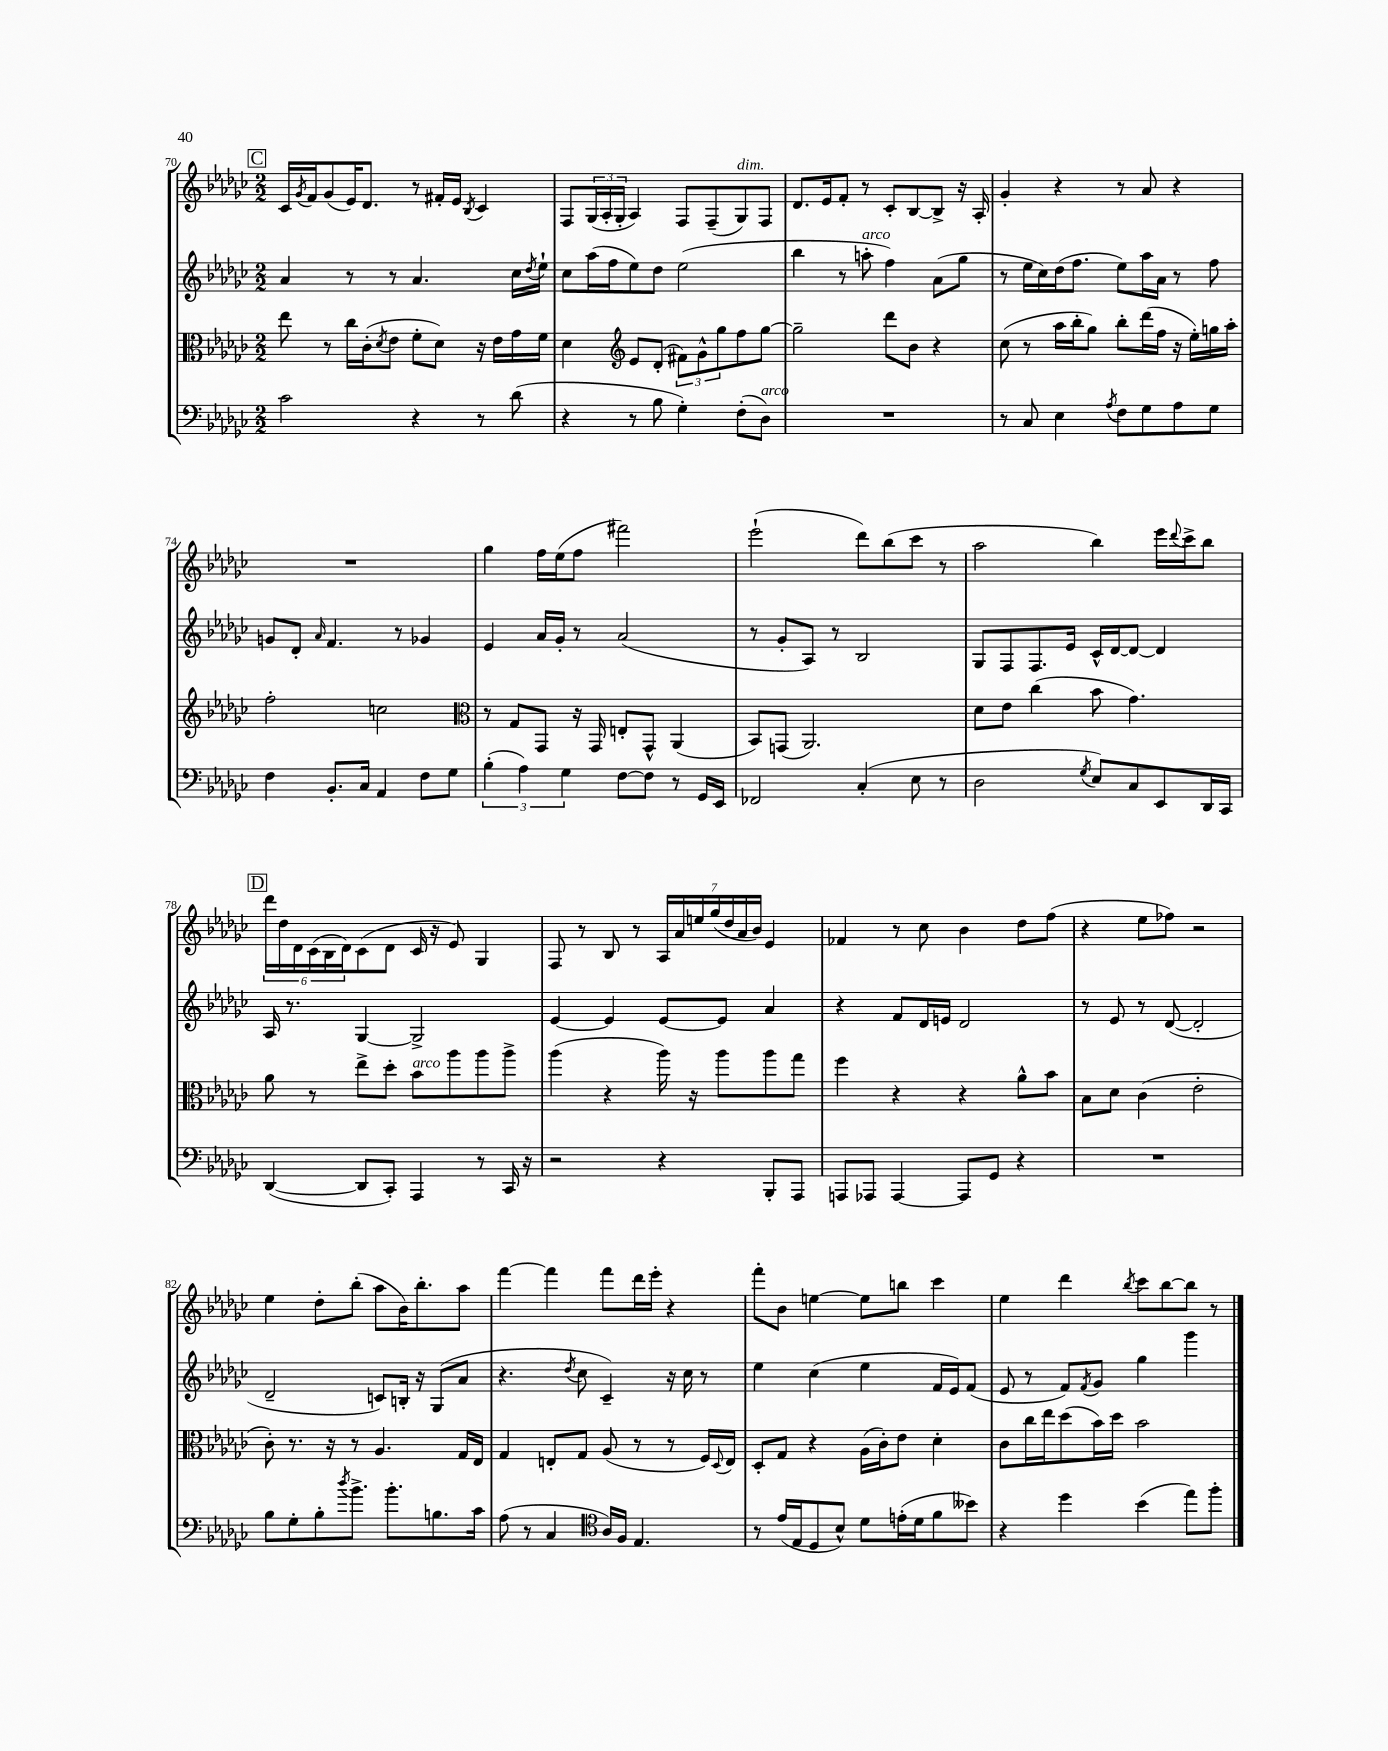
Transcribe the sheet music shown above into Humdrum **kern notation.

**kern	**kern	**kern	**kern
*staff4	*staff3	*staff2	*staff1
*clefF4	*clefC3	*clefG2	*clefG2
*k[b-e-a-d-g-c-]	*k[b-e-a-d-g-c-]	*k[b-e-a-d-g-c-]	*k[b-e-a-d-g-c-]
*M2/2	*M2/2	*M2/2	*M2/2
2c-	8ee-	4a-	16c-
.	.	.	8qg-
.	.	.	16f
.	8r	.	(8g-
.	16cc-	8r	16e-)
.	(16c-'	.	8.d-
.	8qd-	.	.
.	8e-	8r	.
4r	8f'	4.a-	8r
.	8d-)	.	16f#'
.	.	.	16e-
.	.	.	8qB-
8r	16r	.	4c-
.	16e-	.	.
(8d-	16g-	16cc-	.
.	.	8qdd-	.
.	16f	16ee-`	.
=	=	=	=
4r	4d-	8cc-	8F
.	.	(16aa-	(24G-
.	.	.	24A-'
.	.	16ff	.
.	.	.	24G-'
*	*clefG2	*	*
8r	8e-	8ee-)	4A-)
8B-	(8d-'	8dd-	.
4G-')	12f#)	(2ee-	8F
.	12g-^^	.	.
.	.	.	(8F~
.	12gg-	.	.
(8F'	8ff	.	8G-)
8D-)	[8gg-	.	8F
=	=	=	=
1r	2gg-~]	4bb-	8.d-
.	.	.	16e-
.	.	8r	8f'
.	.	8aa'	8r
.	8ddd-	4ff)	8c-'
.	8b-	.	[8B-
.	4r	(8a-	8B-^]
.	.	8gg-	16r
.	.	.	16A-'
=	=	=	=
8r	(8cc-	8r	4g-'
8C-	8r	16ee-	.
.	.	16cc-)	.
4E-	16aa-	(16dd-	4r
.	16bb-'	8.ff	.
.	8gg-)	.	.
8qA-	.	.	.
8F	8bb-'	8ee-)	8r
8G-	(16ddd-	16aa-	8a-
.	16ff	16a-	.
8A-	16r	8r	4r
.	16ee-')	.	.
8G-	16gg	8ff	.
.	16aa-'	.	.
=	=	=	=
4F	2ff'	8g	1r
.	.	8d-'	.
.	.	16qqa-	.
8.BB-'	.	4.f	.
16C-	.	.	.
4AA-	2cc	.	.
.	.	8r	.
8F	.	4g-	.
8G-	.	.	.
=	=	=	=
*	*clefC3	*	*
(6B-'	8r	4e-	4gg-
.	8G-	.	.
6A-)	.	.	.
.	8GG-	16a-	16ff
.	.	16g-'	(16ee-
6G-	.	.	.
.	16r	8r	8ff
.	16GG-	.	.
[8F	8E'	(2a-	2fff#)
8F]	8GG-^^	.	.
8r	(4AA-	.	.
16GG-	.	.	.
16EE-	.	.	.
=	=	=	=
2FF-	8BB-)	8r	(2eee-`
.	(8GG	8g-'	.
.	2.AA-)	8A-)	.
.	.	8r	.
(4C-'	.	2B-	8ddd-)
.	.	.	(8bb-
8E-	.	.	8ccc-
8r	.	.	8r
=	=	=	=
2D-	8d-	8G-	2aa-
.	8e-	8F	.
.	(4cc-	8.F	.
.	.	16e-	.
8qG-	.	.	.
8E-)	8b-	16c-^^	4bb-)
.	.	[16d-	.
8C-	4.g-)	8d-_	.
8EE-	.	4d-]	16eee-
.	.	.	8qqddd-
.	.	.	16ccc-^
16DD-	.	.	8bb-
16CC-	.	.	.
=	=	=	=
([4DD-	8a-	16A-	24ddd-
.	.	.	24dd-
.	.	8.r	.
.	.	.	24d-
.	8r	.	(24c-
.	.	.	24B-
.	.	.	24d-)
8DD-]	8ee-^	[4G-	(8c-
8CC-')	8dd-'	.	8d-
4AAA-	8b-	2G-^]	16c-
.	.	.	16r
.	8aa-	.	8e-)
8r	8aa-	.	4G-
16CC-	8aa-^	.	.
16r	.	.	.
=	=	=	=
2r	(4aa-	[4e-	8F
.	.	.	8r
.	4r	4e-]	8B-
.	.	.	8r
4r	16aa-)	[8e-	28A-
.	.	.	28a-
.	16r	.	.
.	.	.	28ee
.	.	.	(28gg-
.	8aa-	8e-]	.
.	.	.	28dd-
.	.	.	28a-
.	.	.	28b-)
8BBB-'	8aa-	4a-	4e-
8AAA-	8gg-	.	.
=	=	=	=
8AAA	4ff	4r	4f-
8AAA-	.	.	.
[4AAA-	4r	8f	8r
.	.	16d-	8cc-
.	.	16e	.
8AAA-]	4r	2d-	4b-
8GG-	.	.	.
4r	8a-^^	.	8dd-
.	8b-	.	(8ff
=	=	=	=
1r	8B-	8r	4r
.	8d-	8e-	.
.	(4c-	8r	8ee-
.	.	([8d-	8ff-)
.	2e-'	2d-']	2r
=	=	=	=
8B-	8c-')	2d-~	4ee-
8G-'	8.r	.	.
8B-'	.	.	8dd-'
.	16r	.	.
8qdd-	.	.	.
8.b-^	8r	.	(8bb-'
.	4.A-	8c)	8aa-
8.b-'	.	.	.
.	.	16B'	16b-)
.	.	16r	8.bb-'
8.B	.	(8G-	.
.	16G-	8a-	8aa-
16c-	16E-	.	.
=	=	=	=
(8A-	4G-	4.r	[4fff
8r	.	.	.
4C-	8E'	.	4fff]
.	.	8qdd-	.
.	8G-	8cc-	.
*clefC4	*	*	*
16A-)	(8A-	4c-~)	8fff
16F	.	.	.
4.E-	8r	.	16ddd-
.	.	.	16eee-'
.	8r	16r	4r
.	.	16cc-	.
.	16F)	8r	.
.	8qqD-	.	.
.	16E	.	.
=	=	=	=
8r	8D-'	4ee-	8fff'
(16e-	8G-	.	8b-
16E-	.	.	.
8D-	4r	(4cc-	[4ee
8B-^^)	.	.	.
8d-	(16A-	4ee-	8ee]
.	16c-')	.	.
(16e'	8e-	.	8bb
16d-	.	.	.
8f	4d-'	16f	4ccc-
.	.	16e-)	.
8b--)	.	(8f	.
=	=	=	=
4r	8c-	8e-	4ee-
.	16cc-	8r	.
.	16ee-	.	.
4dd-	(8dd-	8f)	4ddd-
.	.	8qf	.
.	16b-)	8g-	.
.	16dd-	.	.
.	.	.	8qbb-
(4b-	2b-	4gg-	8ccc-
.	.	.	[8bb-
8ee-)	.	4ggg-	8bb-]
8ff'	.	.	8r
==	==	==	==
*-	*-	*-	*-
